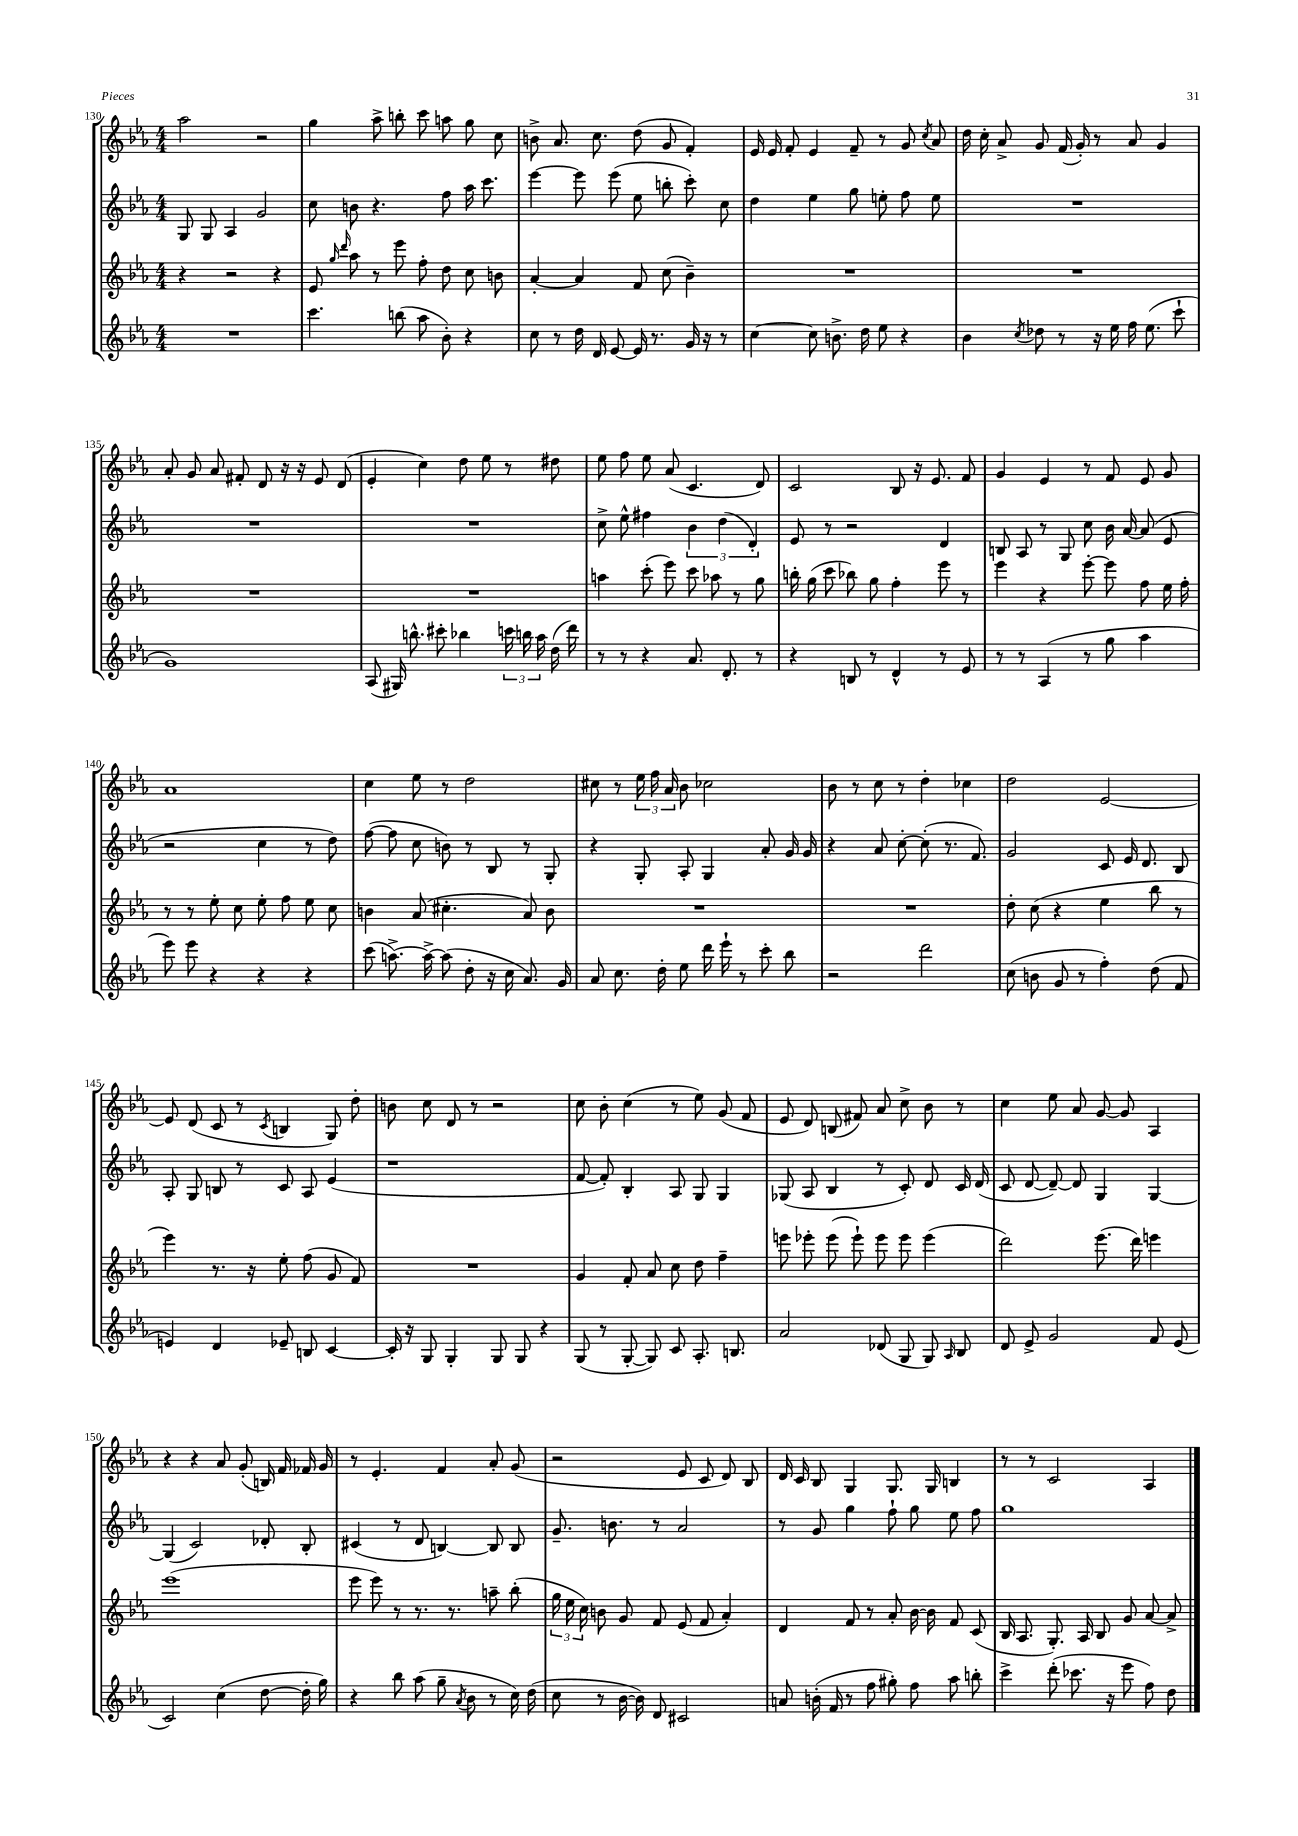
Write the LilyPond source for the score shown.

<<
\new StaffGroup <<
\new Staff = "s0" {
    \clef treble \key ees \major \numericTimeSignature \time 4/4
    \autoBeamOff aes''2 r2 |
    g''4 aes''8-> b''8-. c'''8 a''8 g''8 c''8 |
    b'8-> aes'8. c''8. d''8( g'8 f'4-.) |
    ees'16 ees'16 f'8-. ees'4 f'8-- r8 g'8 \acciaccatura { c''8 } aes'8 |
    d''16 c''16-. aes'8-> g'8 f'16( g'16-.) r8 aes'8 g'4 |
    aes'8-. g'8 aes'8 fis'8-. d'8 r16 r16 ees'8 d'8( |
    ees'4-. c''4) d''8 ees''8 r8 dis''8 |
    ees''8 f''8 ees''8 aes'8( c'4. d'8) |
    c'2 bes8 r16 ees'8. f'8 |
    g'4 ees'4 r8 f'8 ees'8 g'8 |
    aes'1 |
    c''4 ees''8 r8 d''2 |
    cis''8 r8 \tuplet 3/2 { ees''16 f''16 aes'16 } bes'8 ces''2 |
    bes'8 r8 c''8 r8 d''4-. ces''4 |
    d''2 ees'2~ |
    ees'8 d'8( c'8 r8 \acciaccatura { c'8 } b4 g8) d''8-. |
    b'8 c''8 d'8 r8 r2 |
    c''8 bes'8-. c''4( r8 ees''8) g'8( f'8 |
    ees'8 d'8) b8( fis'8) aes'8 c''8-> bes'8 r8 |
    c''4 ees''8 aes'8 g'8~ g'8 aes4 |
    r4 r4 aes'8 g'8-.( b16) f'16 fes'16 g'16 |
    r8 ees'4.-. f'4 aes'8-. g'8( |
    r2 ees'8 c'8 d'8) bes8 |
    d'16 c'16 bes8 g4 g8. g16 b4 |
    r8 r8 c'2 aes4 \bar "|." |
}
\new Staff = "s1" {
    \clef treble \key ees \major \numericTimeSignature \time 4/4
    \autoBeamOff g8 g8 aes4 g'2 |
    c''8 b'8 r4. f''8 aes''16 c'''8. |
    ees'''4~ ees'''8 ees'''8( ees''8 b''8-. c'''8-.) c''8 |
    d''4 ees''4 g''8 e''8-. f''8 e''8 |
    R1 |
    R1 |
    R1 |
    c''8-> ees''8-^ fis''4 \tuplet 3/2 { bes'4 d''4( d'4-.) } |
    ees'8 r8 r2 d'4 |
    b8 aes8 r8 g8 c''8 bes'16 aes'16~ aes'8( ees'8 |
    r2 c''4 r8 d''8) |
    f''8~( f''8 c''8 b'8) r8 bes8 r8 g8-. |
    r4 g8-. aes8-. g4 aes'8-. g'16 g'16 |
    r4 aes'8 c''8~-. c''8-.( r8. f'8.) |
    g'2 c'8 ees'16 d'8. bes8 |
    aes8-. g8 b8 r8 c'8 aes8 ees'4( |
    r1 |
    f'8~ f'8-.) bes4-. aes8 g8 g4 |
    ges8( aes8 bes4 r8 c'8-.) d'8 c'16 d'16( |
    c'8 d'8~ d'8~--) d'8 g4 g4~ |
    g4( c'2) des'8-. bes8-. |
    cis'4( r8 d'8 b4~) b8 b8 |
    g'8.-- b'8. r8 aes'2 |
    r8 g'8 g''4 f''8-! g''8 ees''8 f''8 |
    g''1 \bar "|." |
}
\new Staff = "s2" {
    \clef treble \key ees \major \numericTimeSignature \time 4/4
    \autoBeamOff r4 r2 r4 |
    ees'8 \grace { g''16 d'''16 } aes''8 r8 ees'''8 f''8-. d''8 c''8 b'8 |
    aes'4~-. aes'4 f'8 c''8( bes'4--) |
    R1 |
    R1 |
    R1 |
    R1 |
    a''4 c'''8-.( ees'''8) c'''8 aes''8 r8 g''8 |
    b''16-. g''16( c'''8 bes''8) g''8 f''4-. ees'''8 r8 |
    ees'''4 r4 ees'''8~-. ees'''8 f''8 ees''16 f''16-. |
    r8 r8 ees''8-. c''8 ees''8-. f''8 ees''8 c''8 |
    b'4 aes'8( cis''4.-. aes'8) b'8 |
    R1 |
    R1 |
    d''8-. c''8( r4 ees''4 bes''8 r8 |
    ees'''4) r8. r16 ees''8-. f''8( g'8 f'8) |
    R1 |
    g'4 f'8-. aes'8 c''8 d''8 f''4-- |
    e'''8 ees'''8-. ees'''8( ees'''8-!) ees'''8 ees'''8 ees'''4( |
    d'''2) ees'''8.( d'''16) e'''4 |
    ees'''1( |
    ees'''8 ees'''8) r8 r8. r8. a''8-- bes''8-.( |
    \tuplet 3/2 { g''16 ees''16 c''16) } b'8 g'8 f'8 ees'8( f'8 aes'4-.) |
    d'4 f'8 r8 aes'8-. bes'16~ bes'16 f'8 c'8( |
    bes16 aes8. g8.-.) aes16 bes8 g'8 aes'8~ aes'8-> \bar "|." |
}
\new Staff = "s3" {
    \clef treble \key ees \major \numericTimeSignature \time 4/4
    \autoBeamOff R1 |
    c'''4. b''8( aes''8 bes'8-.) r4 |
    c''8 r8 d''16 d'16 ees'8~ ees'16 r8. g'16 r16 r8 |
    c''4~ c''8 b'8.-> d''16 ees''8 r4 |
    bes'4 \acciaccatura { c''8 } des''8 r8 r16 ees''16 f''16 ees''8.( c'''8-! |
    g'1) |
    aes8( gis16) b''8.-^ cis'''8-. bes''4 \tuplet 3/2 { c'''16 b''16 aes''16 } d''16( d'''16) |
    r8 r8 r4 aes'8. d'8.-. r8 |
    r4 b8 r8 d'4-^ r8 ees'8 |
    r8 r8 aes4( r8 g''8 aes''4 |
    ees'''8) ees'''8 r4 r4 r4 |
    c'''8( a''8.~->) a''16~-> a''8( d''8-. r16 c''16 aes'8.) g'16 |
    aes'8 c''8. d''16-. ees''8 d'''16 ees'''16-! r8 c'''8-. bes''8 |
    r2 d'''2 |
    c''8( b'8 g'8 r8 f''4-.) d''8( f'8 |
    e'4) d'4 ees'8-- b8 c'4~ |
    c'16-. r16 g8 g4-. g8 g8 r4 |
    g8( r8 g8~-. g8) c'8 aes8.-. b8. |
    aes'2 des'8( g8 g8) \grace { aes16 } bes8 |
    d'8 ees'8-> g'2 f'8 ees'8( |
    c'2) c''4( d''8~ d''16-. g''16) |
    r4 bes''8 aes''8( g''8-- \acciaccatura { aes'8 } bes'8 r8 c''16) d''16( |
    c''8 r8 bes'16~ bes'16) d'8 cis'2 |
    a'8 b'16-.( f'16 r8 f''8 gis''8-.) f''8 aes''8 b''8-. |
    c'''4-> d'''8-.( ces'''8. r16 ees'''8 f''8) d''8 \bar "|." |
}
>>
>>
\layout { \context { \Score currentBarNumber = #130 } }
